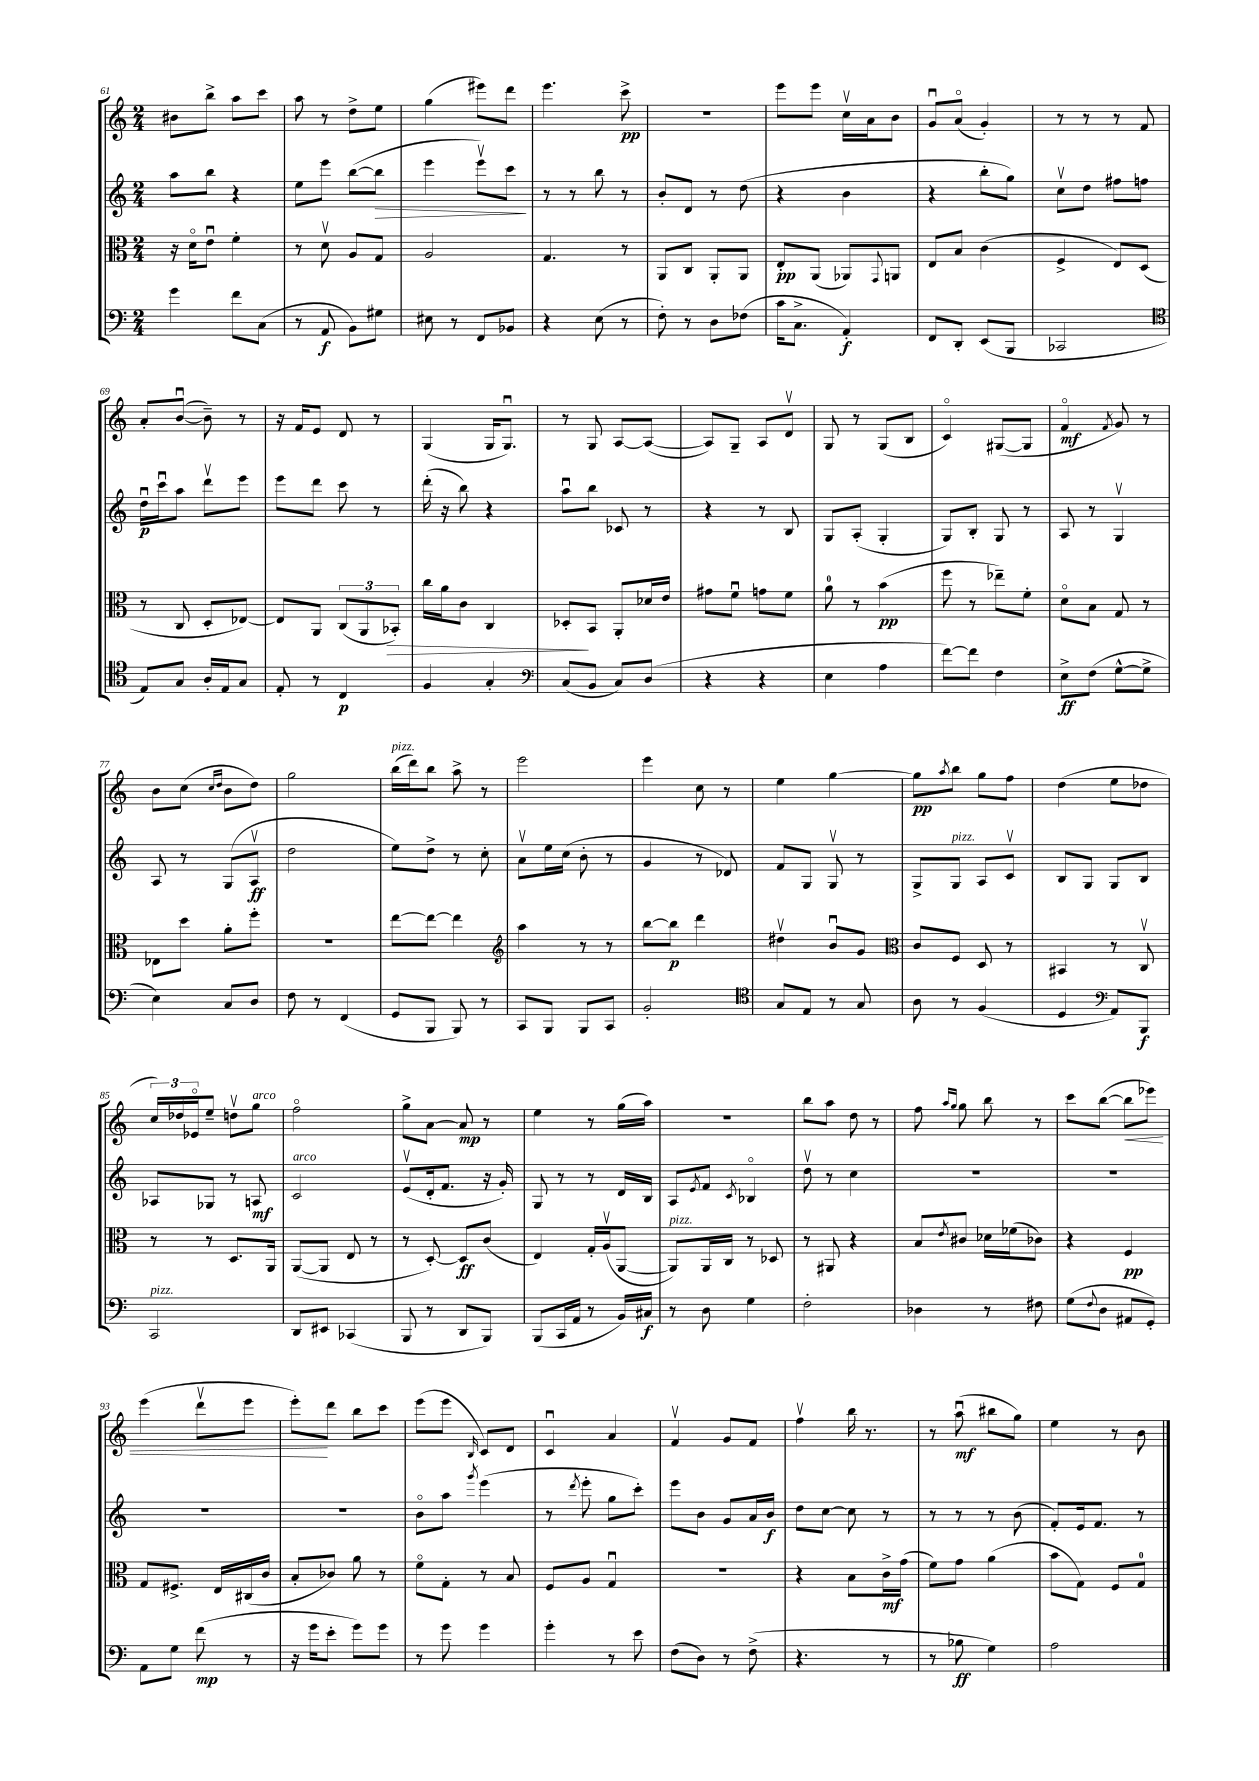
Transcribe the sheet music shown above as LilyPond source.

<<
\new StaffGroup <<
\new Staff = "s0" {
    \clef treble \key c \major \numericTimeSignature \time 2/4
    bis'8 b''8-> a''8 c'''8 |
    a''8 r8 d''8-> e''8 |
    g''4( eis'''8) d'''8 |
    e'''4. c'''8->\pp |
    R2 |
    e'''8 e'''8 c''16\upbow a'16 b'8 |
    g'8\downbow a'8\flageolet( g'4-.) |
    r8 r8 r8 f'8 |
    a'8-. b'8~\downbow( b'8--) r8 |
    r16 f'16 e'8 d'8 r8 |
    g4( g16 g8.\downbow) |
    r8 g8 a8~ a8~( |
    a8) g8-- a8 d'8\upbow |
    g8 r8 g8( b8 |
    c'4\flageolet) gis8~( gis8 |
    f'4\flageolet\mf \acciaccatura { f'8 } g'8) r8 |
    b'8 c''8( \grace { c''16 d''16 } b'8 d''8) |
    g''2 |
    b''16^\markup { \italic "pizz." }( d'''16) b''8 a''8-> r8 |
    e'''2 |
    e'''4 c''8 r8 |
    e''4 g''4~ |
    g''8\pp \acciaccatura { a''8 } b''8 g''8 f''8 |
    d''4( e''8 des''8 |
    \tuplet 3/2 { c''16) des''16 ees'16\flageolet } e''8-- d''8\upbow g''8^\markup { \italic "arco" } |
    f''2\flageolet |
    g''8-> a'8~ a'8\mp r8 |
    e''4 r8 g''16( a''16) |
    R2 |
    b''8 a''8 d''8 r8 |
    f''8 \grace { a''16 g''16 } g''8 b''8 r8 |
    c'''8 b''8~( b''8\< ees'''8) |
    e'''4( d'''8\upbow e'''8 |
    e'''8-.\!) d'''8 b''8 c'''8 |
    e'''8( e'''8 \grace { b16 } c'8) d'8 |
    c'4\downbow a'4 |
    f'4\upbow g'8 f'8 |
    f''4\upbow b''16 r8. |
    r8 a''8\downbow\mf( bis''8 g''8) |
    e''4 r8 b'8 \bar "|." |
}
\new Staff = "s1" {
    \clef treble \key c \major \numericTimeSignature \time 2/4
    a''8 b''8 r4 |
    e''8 e'''8 b''8~( b''8\> |
    e'''4 e'''8\upbow) c'''8\! |
    r8 r8 b''8 r8 |
    b'8-. d'8 r8 d''8( |
    r4 b'4 |
    r4 b''8-. g''8) |
    c''8\upbow d''8 fis''8 f''8 |
    d''16\downbow\p c'''16\downbow a''8 d'''8\upbow e'''8 |
    e'''8 d'''8 c'''8 r8 |
    d'''16-.( r16 b''8) r4 |
    a''8\downbow b''8 ces'8 r8 |
    r4 r8 b8 |
    g8 a8-.( g4-. |
    g8) b8-. g8 r8 |
    a8 r8 g4\upbow |
    a8 r8 g8( a8\upbow\ff |
    d''2 |
    e''8) d''8-> r8 c''8-. |
    a'8\upbow e''16 c''16( b'8-. r8 |
    g'4 r8 des'8) |
    f'8 g8 g8\upbow r8 |
    g8-> g8^\markup { \italic "pizz." } a8 c'8\upbow |
    b8 g8 g8 b8 |
    aes8 ges8 r8 a8\mf |
    c'2^\markup { \italic "arco" } |
    e'8\upbow( d'16-. f'8. r16 g'16-.) |
    g8 r8 r8 d'16 b16 |
    a8 \acciaccatura { e'8 } f'8 \acciaccatura { c'8 } bes4\flageolet |
    d''8\upbow r8 c''4 |
    R2 |
    R2 |
    R2 |
    R2 |
    b'8\flageolet a''8 \acciaccatura { g'''8 } e'''4( |
    r8 \acciaccatura { d'''8 } e'''8-. g''8 c'''8-.) |
    e'''8 b'8 g'8 a'16 b'16\f |
    d''8 c''8~ c''8 r8 |
    r8 r8 r8 b'8( |
    f'8-.) e'16 f'8. r8 \bar "|." |
}
\new Staff = "s2" {
    \clef alto \key c \major \numericTimeSignature \time 2/4
    r16 d'16\flageolet e'8\downbow f'4-. |
    r8 d'8\upbow a8 g8 |
    a2 |
    g4. r8 |
    a,8 c8 a,8-. a,8 |
    e8-.\pp a,8( aes,8) \appoggiatura { g,8 } a,8 |
    e8 b8 c'4( |
    f4-> e8) d8( |
    r8 c8 d8-. ees8~) |
    ees8 a,8 \tuplet 3/2 { c8( a,8 bes,8-.\>) } |
    c''16 a'16 c'8 c4 |
    des8-.\! b,8 a,8-. des'16 e'16 |
    gis'8 f'8\downbow g'8 f'8 |
    a'8-0 r8 b'4\pp( |
    f''8 r8 ees''8--) f'8-. |
    d'8\flageolet b8 g8 r8 |
    ees8 d''8 a'8-. f''8-. |
    r2 |
    e''8~ e''8~ e''4 |
    \clef treble a''4 r8 r8 |
    b''8~ b''8\p d'''4 |
    dis''4\upbow b'8\downbow g'8 |
    \clef alto c'8 f8 d8 r8 |
    bis,4 r8 c8\upbow |
    r8 r8 d8. a,16 |
    a,8~( a,8 e8 r8 |
    r8 d8~-.) d8\ff c'8( |
    e4) g16-. a16\upbow( a,8~ |
    a,8^\markup { \italic "pizz." }) a,16 c16 r8 des8 |
    r8 ais,8 r4 |
    b8 \acciaccatura { e'8 } cis'8 des'16 fes'16( ces'8) |
    r4 f4\pp |
    g8 fis8.-> e16 cis16( c'16 |
    b8-. ces'8) a'8 r8 |
    f'8\flageolet g8-. r8 b8 |
    f8 a8 g4\downbow |
    R2 |
    r4 b8 c'16->\mf g'16( |
    f'8) g'8 a'4( |
    b'8 g8) f8 g8-0 \bar "|." |
}
\new Staff = "s3" {
    \clef bass \key c \major \numericTimeSignature \time 2/4
    g'4 f'8 c8( |
    r8 a,8\f b,8) gis8 |
    eis8 r8 f,8 bes,8 |
    r4 e8( r8 |
    f8-.) r8 d8 fes8( |
    c'16 c8.-> a,4-.\f) |
    f,8 d,8-. e,8( b,,8 |
    ces,2 |
    \clef tenor e8) g8 a16-. e16 g8 |
    e8-. r8 c4\p |
    f4 g4-. |
    \clef bass c8( b,8 c8) d8( |
    r4 r4 |
    e4 a4 |
    f'8~) f'8 f4 |
    e8->\ff f8( g8~-^ g8-> |
    e4) c8 d8 |
    f8 r8 f,4( |
    g,8 b,,8 b,,8) r8 |
    c,8 b,,8 b,,8 c,8 |
    b,2-. |
    \clef tenor g8 e8 r8 g8 |
    a8 r8 f4( |
    d4 \clef bass a,8) b,,8\f |
    c,2^\markup { \italic "pizz." } |
    d,8 eis,8 ces,4( |
    b,,8 r8 d,8 b,,8) |
    b,,8( c,16 a,16 r8 b,16) cis16\f |
    r8 d8 g4 |
    f2-. |
    des4 r8 fis8 |
    g8( \appoggiatura { f8 } d8 ais,8 g,8-.) |
    a,8 g8 f'8\mp( r8 |
    r16 g'16 e'8-. g'8) g'8 |
    r8 g'8 g'4 |
    g'4-. r8 e'8 |
    f8( d8) r8 f8->( |
    r4. r8 |
    r8 bes8\ff g4) |
    a2 \bar "|." |
}
>>
>>
\layout { \context { \Score currentBarNumber = #61 } }
